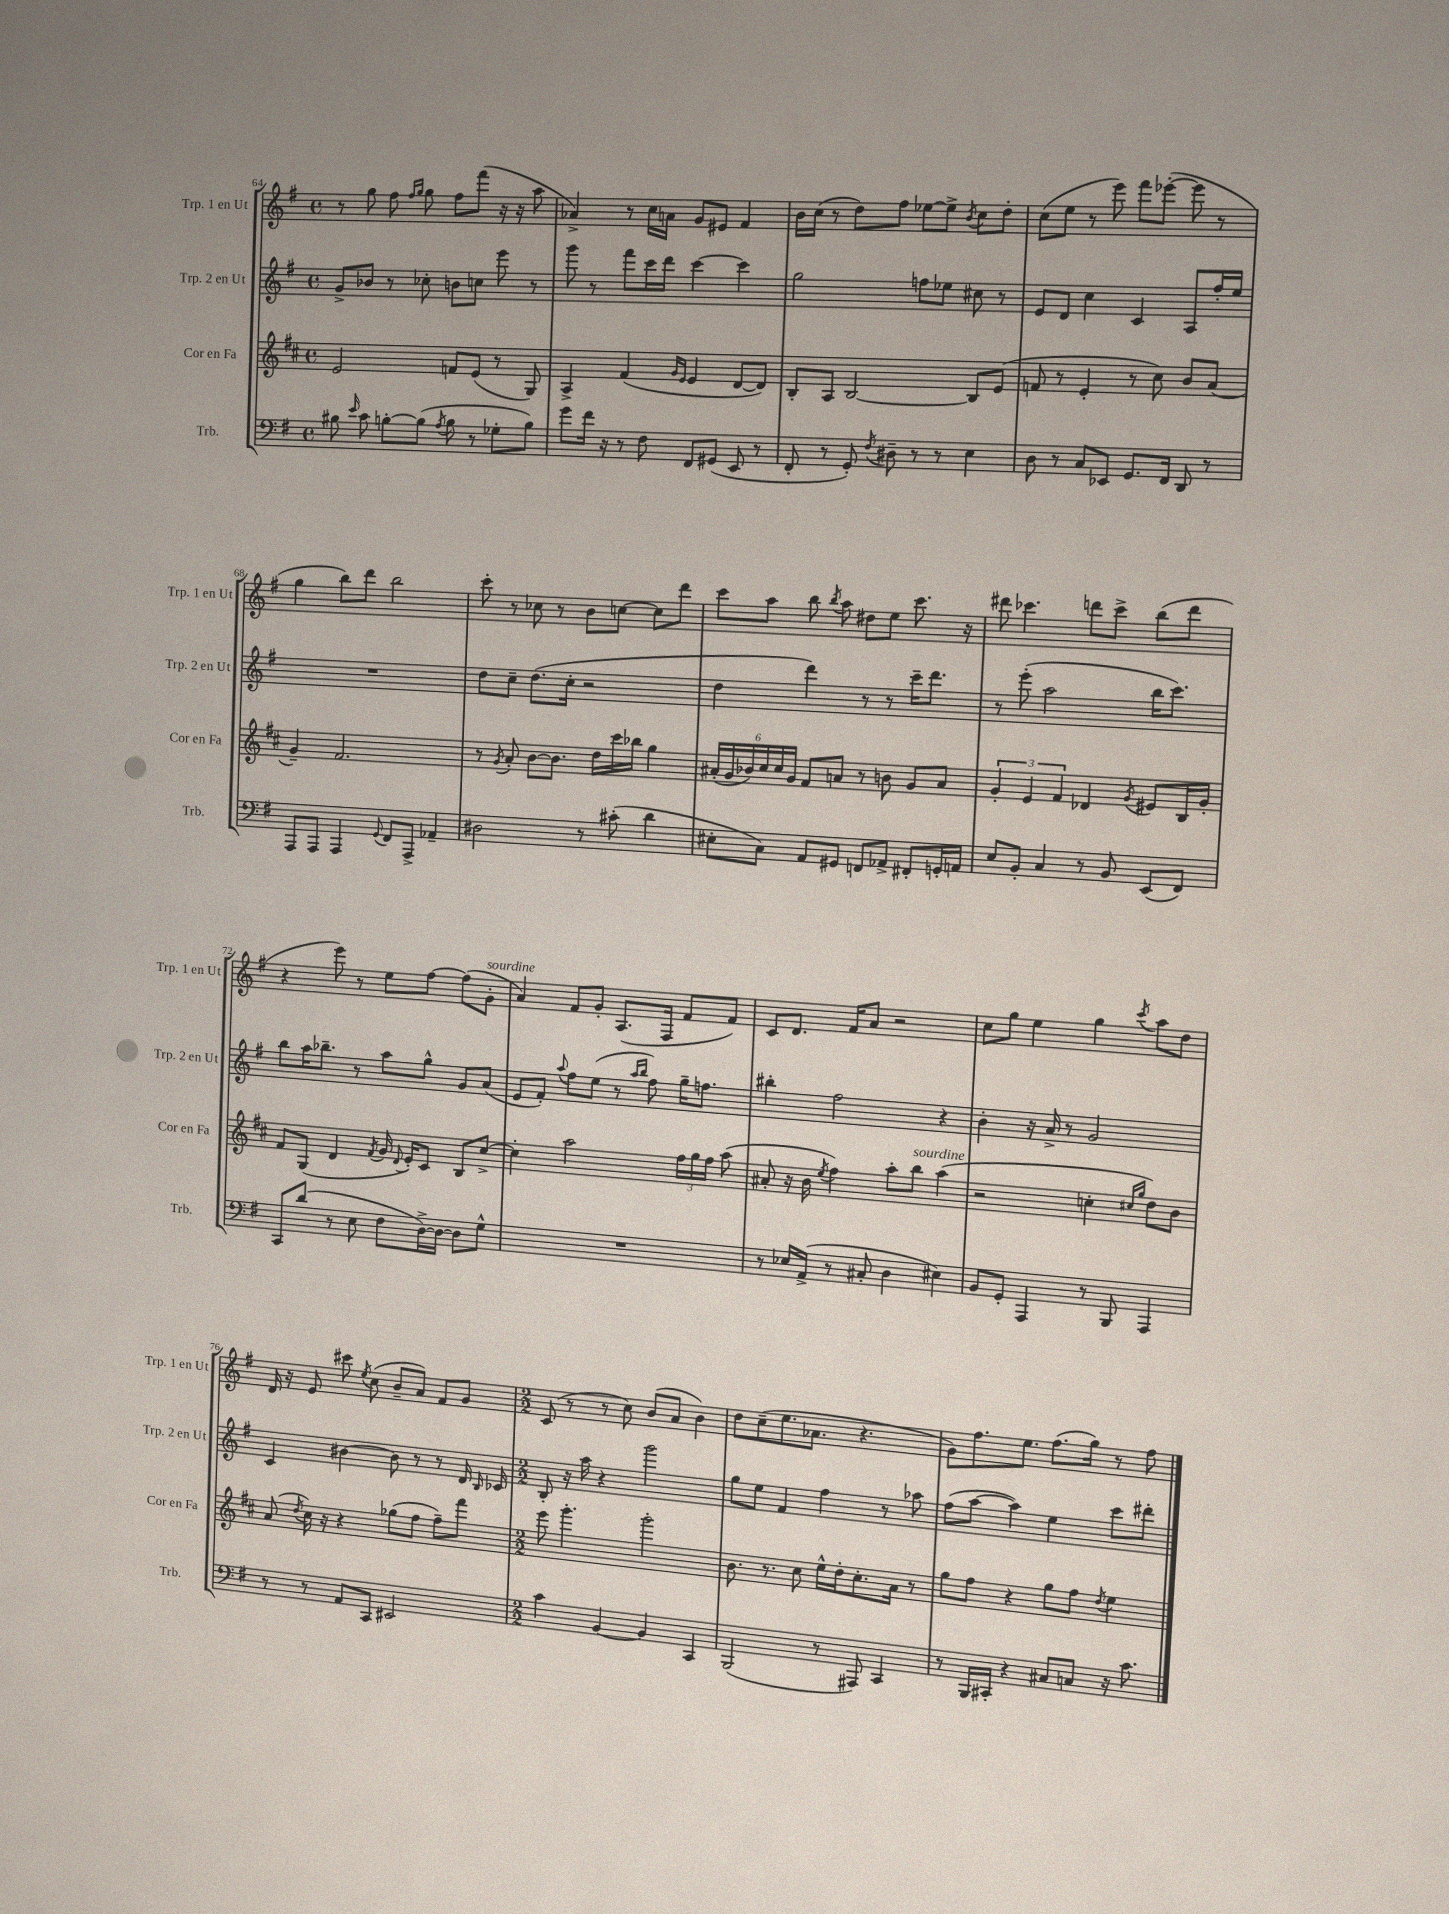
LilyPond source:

<<
\new StaffGroup <<
\new Staff = "s0" \with { instrumentName = "Trp. 1 en Ut" shortInstrumentName = "Trp. 1 en Ut" } {
    \clef treble \key g \major \defaultTimeSignature \time 4/4
    \autoBeamOff r8 g''8 fis''8 \grace { fis''16[ g''16] } g''8 fis''8[ fis'''8]( r16 r16 a''8 |
    aes'4->) r8 c''16[ a'16] g'8[ eis'8] fis'4 |
    b'16[ c''16]( r8 d''8[) fis''8] ees''8[~ ees''8]-> \acciaccatura { b'8 } c''8[ d''8]-. |
    c''8[( e''8] r8 e'''8) fis'''8[ ees'''8]~-.( ees'''8 r8 |
    g''4 b''8[) d'''8] b''2 |
    c'''8-. r8 ces''8 r8 b'8[ c''8]~ c''8[ d'''8] |
    c'''8[ a''8] b''8 \acciaccatura { b''8 } a''8 dis''8[ e''8] c'''8. r16 |
    dis'''8 ces'''4. d'''8[ ces'''8]-> b''8[( d'''8] |
    r4 e'''8) r8 e''8[ fis''8]~ fis''8[( g'8]-.^\markup { \italic "sourdine" } |
    a'4) fis'8[ g'8]-. a8.[( fis16] fis'8[ fis'8]) |
    c'8[ d'8.] fis'16[ a'8] r2 |
    c''8[ g''8] e''4 g''4 \acciaccatura { c'''8 } a''8[ d''8] |
    d'16 r16 e'8 cis'''8 \acciaccatura { e''8 } c''8( b'8[-- a'8]) fis'8[ g'8] |
    \numericTimeSignature \time 2/2 c'8( r8 r8 c''8) b'8[( a'8] b'4) |
    d''8[ c''8--( e''8. aes'8.] r4. |
    g'8[) fis''8. e''8.] fis''8.[( g''16]) r8 fis''8 \bar "|." |
}
\new Staff = "s1" \with { instrumentName = "Trp. 2 en Ut" shortInstrumentName = "Trp. 2 en Ut" } {
    \clef treble \key g \major \defaultTimeSignature \time 4/4
    \autoBeamOff g'8[-> bes'8] r8 ces''8-. b'8[ c''8] e'''8 r8 |
    g'''8 r8 fis'''8[ c'''16 d'''16] c'''4~ c'''4 |
    g''2 f''8[ ees''8] cis''8 r8 |
    e'8[ d'8] c''4 c'4 a8[ fis''16-. e''16] |
    R1 |
    d''8[ c''8]-- d''8.[( c''16]-. r2 |
    d''4 d'''4) r8 r8 c'''16[-- d'''8.] |
    r8 e'''8-.( a''2 b''16[ c'''8.]) |
    b''8[ a''16 bes''8.]-- r8 a''8[ g''8]-^ g'8[ a'8]( |
    e'8[ fis'8]-.) \appoggiatura { a''8 } fis''8[ e''8]( r8 \grace { a''16[ b''16] } fis''8) g''16[-- f''8.] |
    bis''4-. fis''2 r4 |
    b'4-. r16 a'16-> r8 g'2 |
    c'4 bis'4~ bis'8 r8 r8 d'16 \grace { b16 } ces'16 |
    \numericTimeSignature \time 2/2 b8-. r16 a''16 r4 g'''2 |
    g''8[ e''8] fis'4 fis''4 r8 aes''8 |
    fis''8[( a''8]~ a''4) e''4 c'''8[ dis'''8]-. \bar "|." |
}
\new Staff = "s2" \with { instrumentName = "Cor en Fa" shortInstrumentName = "Cor en Fa" } {
    \clef treble \key d \major \defaultTimeSignature \time 4/4
    \autoBeamOff e'2 f'8[ e'8]( r8 g8) |
    a4-> fis'4( \grace { g'16[ e'16] } e'4 d'8[~ d'8]) |
    b8[-. a8] b2~ b8[ e'8]( |
    f'8 r8 e'4-. r8 cis''8) b'8[ a'8]( |
    g'4--) fis'2. |
    r8 \acciaccatura { g'8 } a'8-. b'8[~ b'8.] d''16[ cis'''16 bes''16] g''4 |
    \tuplet 6/4 { ais'16[-.( g'16 bes'16) cis''16 cis''16 g'16] } fis'8[ a'8] r8 b'8 g'8[ a'8] |
    \tuplet 3/2 { g'4-. e'4 fis'4 } des'4 \acciaccatura { g'8 } eis'8[ b16 g'16]-. |
    fis'8[ g8]( d'4 \acciaccatura { fis'8 } g'16 \appoggiatura { d'8 } e'16[-.) cis'8] b8[ cis''8]~-> |
    cis''4-. a''2 \tuplet 3/2 { fis''16[ g''16 fis''16] } a''8( |
    ais'8-. r16 b'16 \acciaccatura { e''8 } fis''4) a''8[-. b''8]^\markup { \italic "sourdine" } a''4( |
    r2 c''4-. \grace { cis''16[ g''16] } d''8[) b'8] |
    a'8( \acciaccatura { d''8 } cis''16) r16 r4 ges''8[( fis''8] fis''8[--) fis'''8] |
    \numericTimeSignature \time 2/2 e'''8 g'''4.-. g'''2-. |
    b'8. r8. cis''8 e''16[-^ d''16-. cis''8.-. a'16] r8 |
    g''8[ fis''8] r4 g''8[ fis''8] \acciaccatura { d''8 } e''4 \bar "|." |
}
\new Staff = "s3" \with { instrumentName = "Trb." shortInstrumentName = "Trb." } {
    \clef bass \key g \major \defaultTimeSignature \time 4/4
    \autoBeamOff bis8 \grace { e'16 } c'8 b8[~-. b8]( \acciaccatura { a8 } b8 r8 ges8[-. b8]) |
    g'8[ fis'16] r16 r8 fis8 fis,8[ gis,8]( e,8 r8 |
    fis,8-. r8 g,8-.) \acciaccatura { fis8 } dis8-- r8 r8 e4 |
    d8 r8 c8[ ees,8] g,8.[ fis,16] d,8 r8 |
    a,,8[ a,,8] a,,4 \appoggiatura { g,8 } fis,8[ a,,8]-> aes,4-- |
    dis2 r8 cis'8-.( d'4 |
    eis8[-. c8]) a,8[ gis,8] f,8[ aes,8]-> fis,8[-. g,16-. a,16] |
    e8[ b,8]-. c4 r8 b,8 e,8[( fis,8]) |
    c,8[ d'8]( r8 e8 fis8[ d16~->) d16]~ d8[ g8]-^ |
    R1 |
    r8 ees16[ a,16]->( r8 cis8-. d4 eis4) |
    b,8[ g,8]-. a,,4 r8 b,,8 a,,4 |
    r8 r8 a,8[ c,8] eis,2 |
    \numericTimeSignature \time 2/2 c'4 b,4~ b,4 c,4 |
    b,,2( r8 ais,,8) c,4 |
    r8 b,,16[ cis,16]-. r4 cis8[ c8] r16 c'8. \bar "|." |
}
>>
>>
\layout { \context { \Score currentBarNumber = #64 } }
